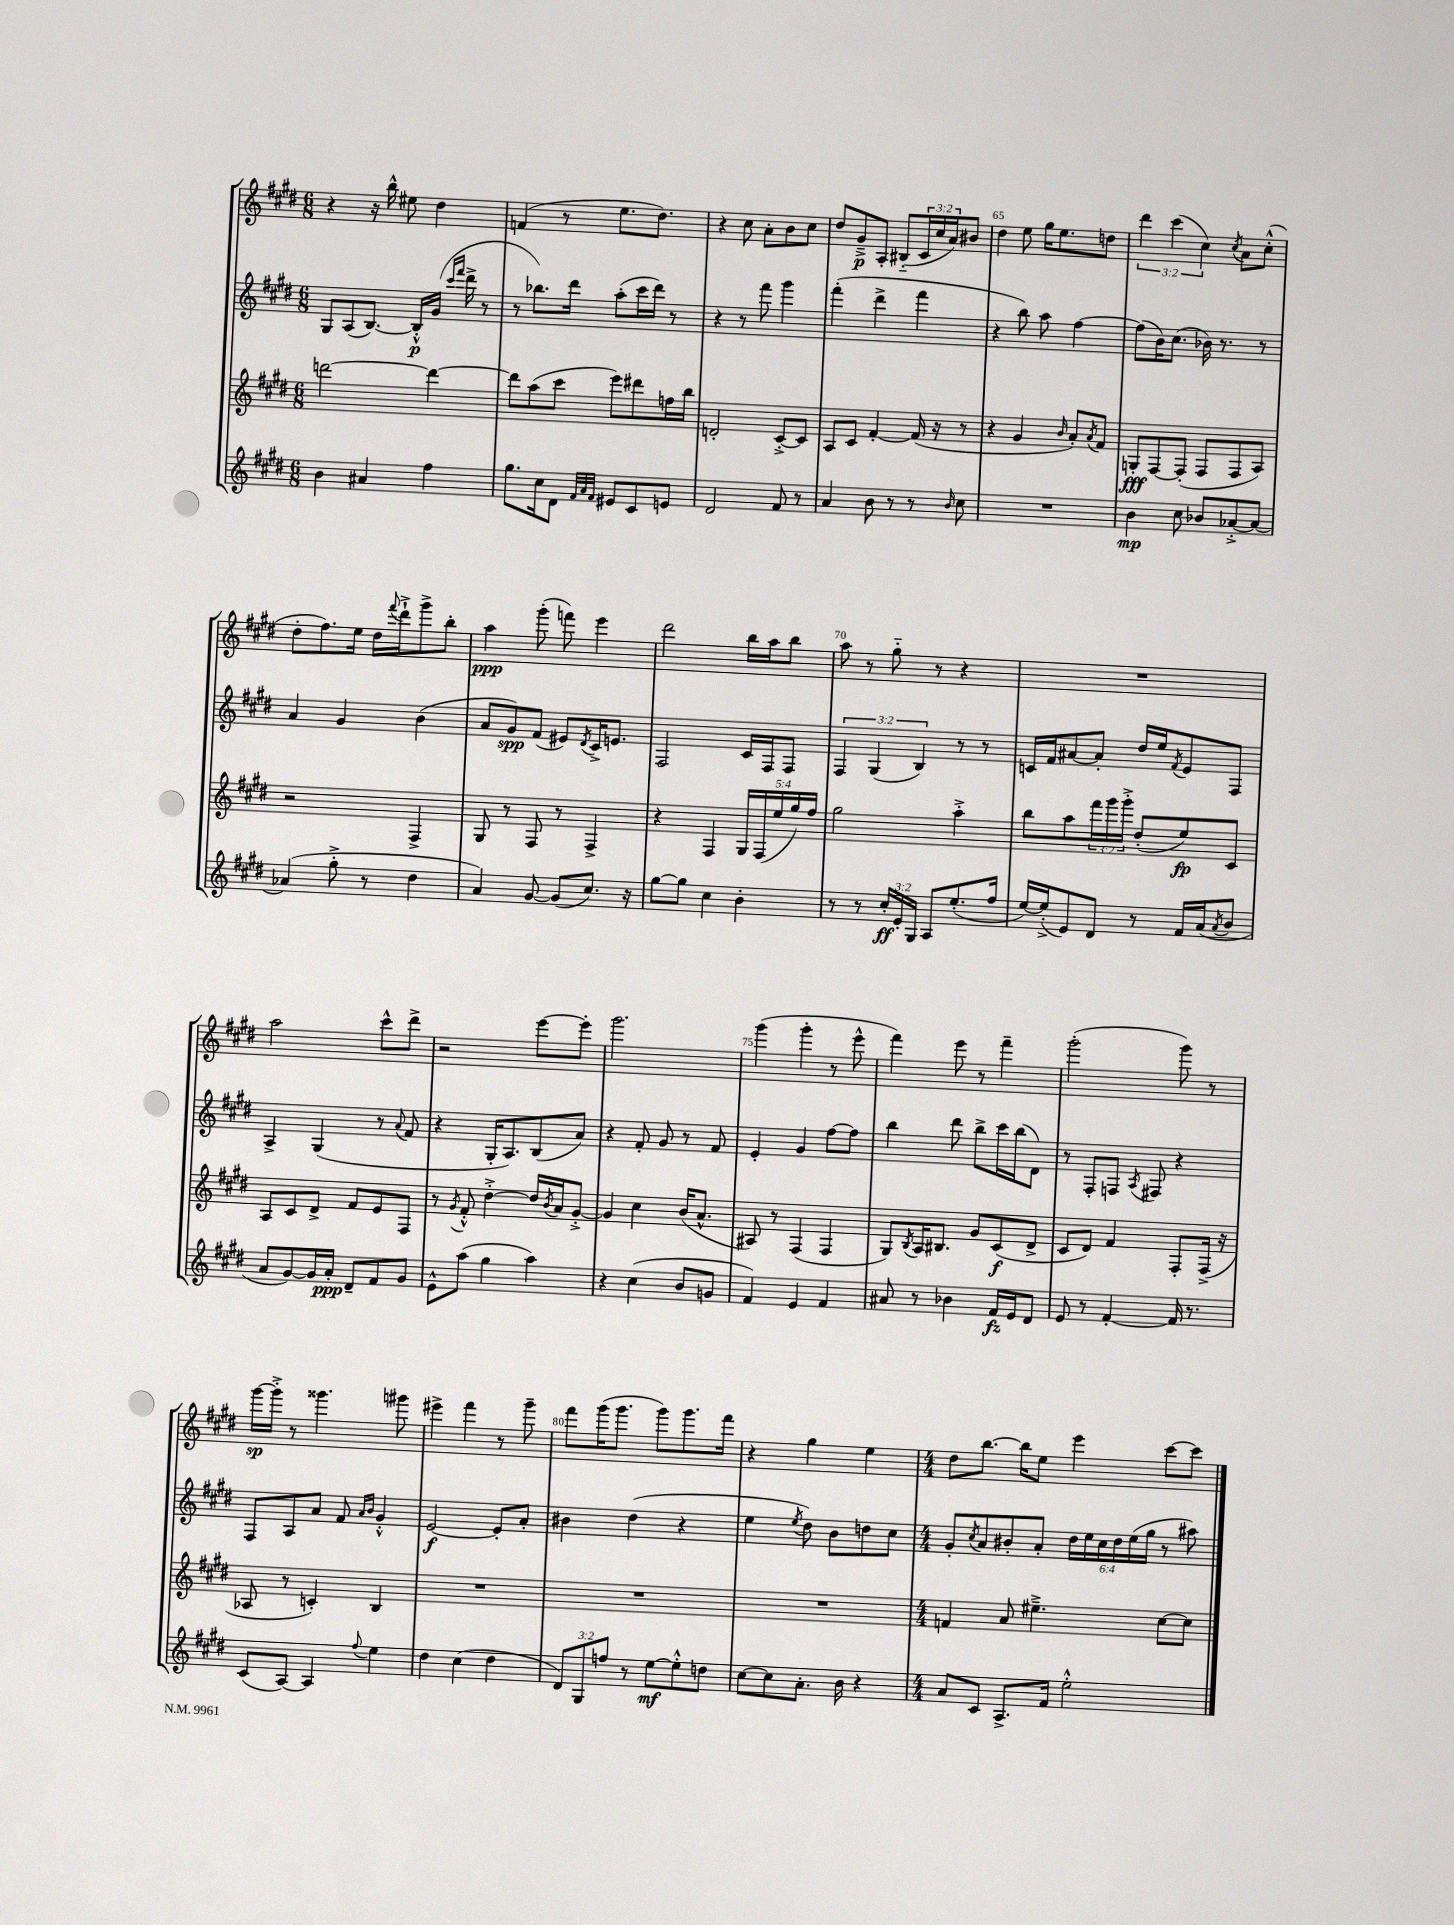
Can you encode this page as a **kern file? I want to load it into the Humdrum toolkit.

**kern	**dynam	**kern	**dynam	**kern	**dynam	**kern	**dynam
*part4	*part4	*part3	*part3	*part2	*part2	*part1	*part1
*staff4	*staff4	*staff3	*staff3	*staff2	*staff2	*staff1	*staff1
*clefG2	*	*clefG2	*	*clefG2	*	*clefG2	*
*k[f#c#g#d#]	*	*k[f#c#g#d#]	*	*k[f#c#g#d#]	*	*k[f#c#g#d#]	*
*M6/8	*	*M6/8	*	*M6/8	*	*M6/8	*
=61	=61	=61	=61	=61	=61	=61	=61
4b\	.	[2dddn\	.	8G#/L	.	4r	.
.	.	.	.	(8A/	.	.	.
4a#X/	.	.	.	[8.B/J)	.	16r	.
.	.	.	.	.	.	16bb^^\	.
.	.	.	.	.	.	8ee#X\	.
.	.	.	.	16B'^^/LL]	p	.	.
4ff#\	.	4ddd\_	.	(16g#/JJ	.	4dd#\	.
.	.	.	.	16qqccc#/LL	.	.	.
.	.	.	.	16qqfff#/JJ	.	.	.
.	.	.	.	16ddd#^\	.	.	.
.	.	.	.	8r	.	.	.
=62	=62	=62	=62	=62	=62	=62	=62
8.gg#\L	.	8ddd\L]	.	8r	.	(4fn/	.
.	.	(8aa\	.	8.bb-X\L)	.	.	.
16cc#\k	.	.	.	.	.	.	.
8d#\J	.	8ccc#\J	.	.	.	8r	.
.	.	.	.	16ddd#\Jk	.	.	.
32qqf#/LLL	.	.	.	.	.	.	.
32qqa/	.	.	.	.	.	.	.
32qqf#/JJJ	.	.	.	.	.	.	.
8e#X/L	.	8eee\L)	.	(8aa'\L	.	8.ee\L	.
8c#/	.	8ddd#X\	.	16ccc#\L	.	.	.
.	.	.	.	16ddd#\JJ)	.	8.dd#\J)	.
8en/J	.	16ffn\L	.	8r	.	.	.
.	.	16bb\JJ	.	.	.	.	.
=63	=63	=63	=63	=63	=63	=63	=63
2d#/	.	2dn'/	.	4r	.	4r	.
.	.	.	.	8r	.	8cc#\	.
.	.	.	.	8fff#\	.	8a'\L	.
8f#/	.	[8c#'^/L	.	4ggg#\	.	8b\	.
8r	.	8c#/J]	.	.	.	8cc#\J	.
=64	=64	=64	=64	=64	=64	=64	=64
4a/	.	8A/L	.	(4fff#'\	.	8dd#/L	.
.	.	8c#/J	.	.	.	8g#~^/	p
8b\	.	[4f#'/	.	4ddd#^\	.	8A'/J	.
8r	.	.	.	.	.	(8B#X/L	.
8r	.	(16f#/]	.	4fff#\	.	24c#/L	.
.	.	.	.	.	.	24cc#/	.
.	.	16r	.	.	.	.	.
.	.	.	.	.	.	24a/J)	.
16qqb/	.	.	.	.	.	.	.
8cc#\	.	8r	.	.	.	8b#X/J	.
=65	=65	=65	=65	=65	=65	=65	=65
2.r	.	4r	.	4r	.	4dd#\	.
.	.	4g#/	.	8bb\)	.	8ee\	.
.	.	.	.	8aa\	.	16gg#\KL	.
.	.	.	.	.	.	8.ee\	.
.	.	16qqb/	.	.	.	.	.
.	.	8a'/L)	.	[4ff#\	.	.	.
.	.	8qa/	.	.	.	.	.
.	.	8f#/J	.	.	.	8ddn\J	.
=66	=66	=66	=66	=66	=66	=66	=66
4b\	mp	8Gn'/L	fff	(8ff#\L]	.	6ddd#\	.
.	.	[8F#/	.	16b\K)	.	.	.
.	.	.	.	.	.	(6ccc#\	.
.	.	.	.	(8.cc#\J	.	.	.
8cc#\	.	(8F#'/J]	.	.	.	.	.
.	.	.	.	.	.	6cc#\)	.
8b-X/L	.	8F#/L	.	16b-X\)	.	.	.
.	.	.	.	8.r	.	.	.
.	.	.	.	.	.	8qcc#/	.
[8a-X'^/	.	8F#/	.	.	.	8a\L	.
8a-/J_	.	8A/J)	.	8r	.	(8cc#'^^\J	.
!!LO:LB:g=z
=67	=67	=67	=67	=67	=67	=67	=67
(4a-X/]	.	2r	.	4a/	.	8dd#'\L	.
.	.	.	.	.	.	8.ff#\)	.
8gg#'^\	.	.	.	4g#/	.	.	.
.	.	.	.	.	.	16ee\Jk	.
8r	.	.	.	.	.	16dd#\LL	.
.	.	.	.	.	.	8qqfff#/	.
.	.	.	.	.	.	16ddd#`^\J	.
4dd#\	.	4F#^/	.	(4b\	.	8ggg#^\	.
.	.	.	.	.	.	8bb'\J	.
=68	=68	=68	=68	=68	=68	=68	=68
4a/)	.	8G#/	.	8a/L	.	4aa\	ppp
.	.	8r	.	8g#/)	spp	.	.
[8g#/	.	8F#/	.	(8f#/J	.	(8ggg#'\	.
(8g#/L]	.	8r	.	8e#X/L)	.	8fffn\)	.
.	.	.	.	8qd#/	.	.	.
8.cc#/J)	.	4F#^/	.	16c#^/K	.	4eee\	.
.	.	.	.	8.en/J	.	.	.
16r	.	.	.	.	.	.	.
=69	=69	=69	=69	=69	=69	=69	=69
[8gg#\L	.	4r	.	2F#/	.	2ddd#\	.
8gg#\J]	.	.	.	.	.	.	.
4cc#\	.	4F#/	.	.	.	.	.
4b'\	.	20G#/LL	.	16c#/LL	.	16bb\LL	.
.	.	(20F#/	.	.	.	.	.
.	.	.	.	16F#/J	.	16aa\J	.
.	.	20ee/	.	.	.	.	.
.	.	.	.	8F#/J	.	8bb\J	.
.	.	20gg#/)	.	.	.	.	.
.	.	20ff#/JJ	.	.	.	.	.
=70	=70	=70	=70	=70	=70	=70	=70
8r	.	2gg#\	.	6F#/	.	8aa\	.
8r	.	.	.	.	.	8r	.
.	.	.	.	(6G#/	.	.	.
24cc#'/LL	ff	.	.	.	.	8gg#\	.
24e'/	.	.	.	.	.	.	.
24G#/JJ	.	.	.	6B/)	.	.	.
8A/L	.	.	.	.	.	8r	.
(8.ee'/	.	4aa'^\	.	8r	.	4r	.
.	.	.	.	8r	.	.	.
16ff#/Jk	.	.	.	.	.	.	.
=71	=71	=71	=71	=71	=71	=71	=71
[16ee/LL)	.	8bb\L	.	16cn/LL	.	2.r	.
(16ee'^/J]	.	.	.	16f#/J	.	.	.
8e/)	.	8aa\	.	[8a#X/	.	.	.
8d#/J	.	24fff#\L	.	8a#'/J]	.	.	.
.	.	24ggg#\	.	.	.	.	.
.	.	24ggg#'^\JJ	.	.	.	.	.
8r	.	(8dd#'/L	.	16dd#/LL	.	.	.
.	.	.	.	16ee/J	.	.	.
.	.	.	.	8qf#/	.	.	.
16f#/LL	.	8ee/)	fp	8e/	.	.	.
(16a/J	.	.	.	.	.	.	.
8qa/	.	.	.	.	.	.	.
8b/J	.	8c#/J	.	8F#/J	.	.	.
!!LO:LB:g=z
=72	=72	=72	=72	=72	=72	=72	=72
8a/L	.	8A/L	.	4A^/	.	2aa\	.
[8g#/)	.	8c#/	.	.	.	.	.
16g#/L]	.	8d#^/J	.	(4G#/	.	.	.
16a'/JJ	ppp	.	.	.	.	.	.
8d#~/L	.	8f#/L	.	.	.	.	.
8f#/	.	8e/	.	8r	.	8ccc#^^\L	.
.	.	.	.	8qqa/	.	.	.
8g#/J	.	8F#/J	.	8f#/	.	8ddd#^\J	.
=73	=73	=73	=73	=73	=73	=73	=73
8e^^\L	.	8r	.	4r	.	2r	.
.	.	8qg#/	.	.	.	.	.
(8aa\J	.	8f#'^^/	.	.	.	.	.
4gg#\	.	[4dd#'^\	.	16G#'/KL	.	.	.
.	.	.	.	8.A/)	.	.	.
4aa\)	.	16dd#/LL]	.	(8B/	.	[8eee\L	.
.	.	8qb/	.	.	.	.	.
.	.	16a/J	.	.	.	.	.
.	.	[8g#'^/J	.	8a/J)	.	8eee'\J]	.
=74	=74	=74	=74	=74	=74	=74	=74
4r	.	4g#/]	.	4r	.	2.ggg#\	.
(4cc#\	.	4cc#\	.	8f#'/	.	.	.
.	.	.	.	8g#/	.	.	.
8b/L	.	(16b/KL	.	8r	.	.	.
.	.	8.a^^/J	.	.	.	.	.
8gn/J	.	.	.	8f#/	.	.	.
=75	=75	=75	=75	=75	=75	=75	=75
4f#/)	.	8A#X/)	.	4e'/	.	(4ggg#\	.
.	.	8r	.	.	.	.	.
4e/	.	(4F#/	.	4g#/	.	4ggg#'\	.
4f#/	.	4F#/	.	[8ff#\L	.	8r	.
.	.	.	.	8ff#\J]	.	8eee^^\	.
=76	=76	=76	=76	=76	=76	=76	=76
8a#X/	.	8G#/L)	.	4bb\	.	4fff#\)	.
.	.	8qB/	.	.	.	.	.
8r	.	16A/K	.	.	.	.	.
.	.	8.B#X/J	.	.	.	.	.
4b-X\	.	.	.	8ddd#\	.	8eee\	.
.	.	8g#/L	.	8bb^\L	.	8r	.
16f#/LL	fz	(8c#/	f	16ccc#\L	.	4fff#~\	.
16e/J	.	.	.	(16bb\J	.	.	.
8d#/J	.	8d#^/J	.	8d#\J)	.	.	.
=77	=77	=77	=77	=77	=77	=77	=77
8e/	.	8c#/L	.	8r	.	(2ggg#'\	.
8r	.	8d#/J)	.	8F#'/L	.	.	.
[4f#'/	.	4f#/	.	8Fn/J	.	.	.
.	.	.	.	8qA/	.	.	.
.	.	.	.	8F#X/	.	.	.
16f#/]	.	8F#'/L	.	4r	.	8ggg#\)	.
8.r	.	.	.	.	.	.	.
.	.	(16F#^/Jk	.	.	.	8r	.
.	.	16r	.	.	.	.	.
!!LO:LB:g=z
=78	=78	=78	=78	=78	=78	=78	=78
(8c#/L	.	8A-X/	.	8F#/L	.	[16ggg#\LL	sp
.	.	.	.	.	.	16ggg#'^\JJ]	.
[8A/J)	.	8r	.	8A/	.	8r	.
4A/]	.	4cn'/)	.	8a/J	.	4.ggg##X\	.
.	.	.	.	8f#/	.	.	.
.	.	.	.	16qqa/LL	.	.	.
8qqff#/	.	.	.	16qqb/JJ	.	.	.
4ee\	.	4B/	.	4g#'^^/	.	.	.
.	.	.	.	.	.	8ggg#X\	.
=79	=79	=79	=79	=79	=79	=79	=79
4dd#\	.	2.r	.	[2e/	f	4eee#X^\	.
(4cc#\	.	.	.	.	.	4fff#\	.
4dd#\	.	.	.	8e'/L]	.	8r	.
.	.	.	.	8a'/J	.	8ggg#~\	.
=80	=80	=80	=80	=80	=80	=80	=80
12d#/L)	.	2.r	.	4b#X\	.	8fff#\L	.
12G#/	.	.	.	.	.	.	.
.	.	.	.	.	.	(16ggg#\K	.
12ffn/J	.	.	.	.	.	.	.
.	.	.	.	.	.	8.ggg#\J	.
8r	.	.	.	(4dd#\	.	.	.
[8ee\L	mf	.	.	.	.	8ggg#\L)	.
8ee'^^\]	.	.	.	4r	.	8.ggg#\	.
8ddn\J	.	.	.	.	.	.	.
.	.	.	.	.	.	16fff#\Jk	.
=81	=81	=81	=81	=81	=81	=81	=81
[8cc#\L	.	2.r	.	4ee\	.	4r	.
8cc#\]	.	.	.	.	.	.	.
.	.	.	.	8qee/	.	.	.
8.a'\J	.	.	.	8dd#\)	.	4gg#\	.
.	.	.	.	8b\L	.	.	.
16b\	.	.	.	.	.	.	.
4r	.	.	.	8ddn\	.	4ee\	.
.	.	.	.	8cc#\J	.	.	.
=82	=82	=82	=82	=82	=82	=82	=82
*M4/4	*	*M4/4	*	*M4/4	*	*M4/4	*
8a/L	.	4fn/	.	8g#'/L	.	8dd#\L	.
.	.	.	.	8qcc#/	.	.	.
8c#/J	.	.	.	8a/	.	[8.bb\J	.
8.A^/L	.	8a/	.	8b#X'/	.	.	.
.	.	.	.	.	.	16bb\KL]	.
.	.	4.ee#X~^\	.	8a'/J	.	8ee\J	.
16f#/Jk	.	.	.	.	.	.	.
2ee'^^\	.	.	.	24dd#\LL	.	4eee\	.
.	.	.	.	24ee\	.	.	.
.	.	.	.	24cc#\	.	.	.
.	.	.	.	24dd#\	.	.	.
.	.	.	.	(24ee\	.	.	.
.	.	.	.	24gg#\JJ	.	.	.
.	.	[8cc#\L	.	8r	.	[8ccc#\L	.
.	.	8cc#\J]	.	8aa#X\)	.	8ccc#\J]	.
==	==	==	==	==	==	==	==
*-	*-	*-	*-	*-	*-	*-	*-
